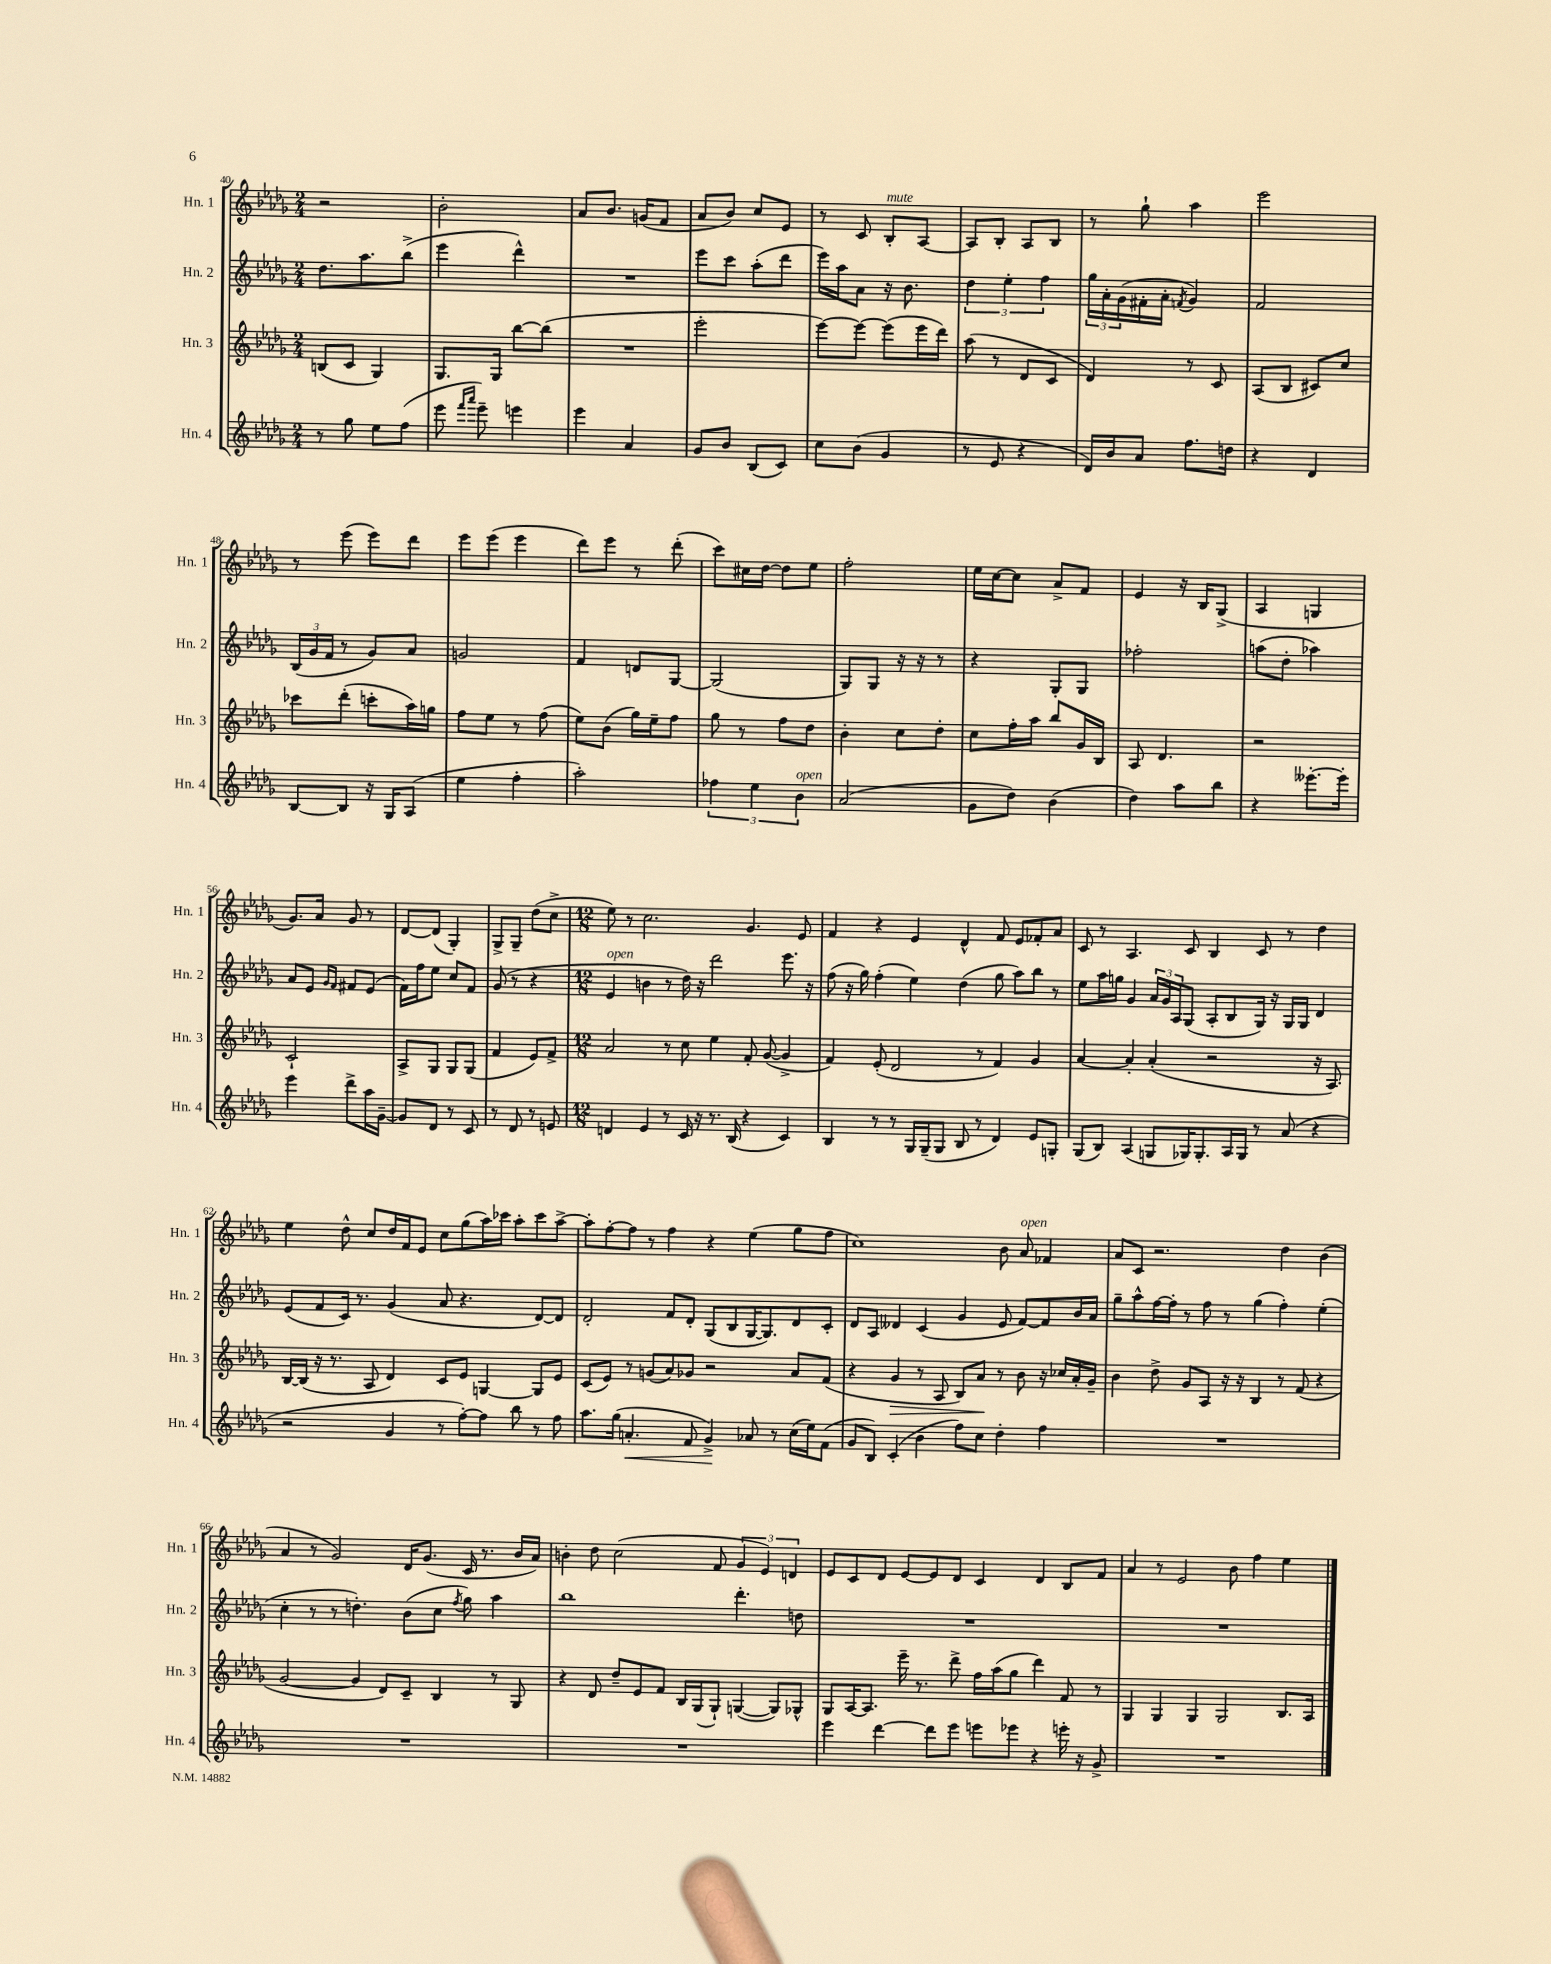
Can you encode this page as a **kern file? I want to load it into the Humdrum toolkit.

**kern	**kern	**kern	**kern
*staff4	*staff3	*staff2	*staff1
*clefG2	*clefG2	*clefG2	*clefG2
*k[b-e-a-d-g-]	*k[b-e-a-d-g-]	*k[b-e-a-d-g-]	*k[b-e-a-d-g-]
*M2/4	*M2/4	*M2/4	*M2/4
8r	(8B	8.dd-	2r
8gg-	8c	.	.
.	.	8.aa-	.
8ee-	4G-)	.	.
(8ff	.	(8bb-^	.
=	=	=	=
8eee-	8.G-	4eee-	2b-'
16qqfff	.	.	.
16qqaaa-	.	.	.
8eee-~)	.	.	.
.	16G-	.	.
4eee	[8bb-	4ddd-^^)	.
.	(8bb-]	.	.
=	=	=	=
4eee-	2r	2r	8a-
.	.	.	8.b-
4a-	.	.	.
.	.	.	(16g
.	.	.	8f
=	=	=	=
8g-	2eee-'	8eee-	8a-
8b-	.	8ccc	8b-)
(8B-	.	(8aa-'	8cc
8c)	.	8ddd-	8e-
=	=	=	=
8cc	[8eee-)	16eee-)	8r
.	.	16aa-	.
(8b-	8eee-_	8a-	8c
4g-	(8eee-]	16r	8B-'
.	.	8.b-	.
.	16eee-	.	[8A-
.	16ddd-)	.	.
=	=	=	=
8r	(8aa-	6dd-	8A-]
8e-	8r	.	8B-'
.	.	6ee-'	.
4r	8d-	.	8A-
.	.	6ff	.
.	8c	.	8B-
=	=	=	=
16d-)	4d-)	24gg-	8r
.	.	24a-'	.
16b-	.	.	.
.	.	(24g-	.
8a-	.	16f#'	8gg-`
.	.	16a-'	.
.	.	8qf	.
8.ff	8r	4g-)	4aa-
.	8c	.	.
16dd	.	.	.
=	=	=	=
4r	(8A-	2f	2eee-
.	8B-	.	.
4d-	8c#)	.	.
.	8cc	.	.
=	=	=	=
[8B-	8ccc-	(24B-	8r
.	.	24g-	.
.	.	24f	.
8B-]	(8ddd-'	8r	(8eee-
16r	8ccc'	8g-)	8eee-)
16G-	.	.	.
(8A-	16aa-)	8a-	8ddd-
.	16gg	.	.
=	=	=	=
4ee-	8ff	2g	8eee-
.	8ee-	.	(8eee-
4ff'	8r	.	4eee-
.	(8ff	.	.
=	=	=	=
2aa-')	8ee-)	4f	8ddd-)
.	(8b-	.	8eee-
.	16gg-)	8d	8r
.	16ee-~	.	.
.	8ff	[8G-	(8ddd-'
=	=	=	=
6ff-	8gg-	(2G-]	8ccc)
.	8r	.	16cc#
6ee-	.	.	.
.	.	.	[16dd-
.	8ff	.	8dd-]
6b-	.	.	.
.	8dd-	.	8ee-
=	=	=	=
(2a-	4b-'	8G-)	2ff'
.	.	8G-	.
.	8cc	16r	.
.	.	16r	.
.	8dd-'	8r	.
=	=	=	=
8g-	8cc	4r	16ee-
.	.	.	[16cc
8dd-)	16ff'	.	8cc]
.	16aa-	.	.
(4b-	8bb-	8G-'	8a-^
.	16g-	8G-	8f
.	16B-	.	.
=	=	=	=
4dd-)	8A-	2ff-'	4e-
.	4.d-	.	.
8aa-	.	.	16r
.	.	.	16B-
8bb-	.	.	(8G-^
=	=	=	=
4r	2r	(8aa	4A-
.	.	8dd-'	.
[8.eee--'	.	4aa-)	4G
16eee--']	.	.	.
=	=	=	=
4eee-	2c`	8a-	8.g-)
.	.	8e-	.
.	.	.	16a-
.	.	16qqg-	.
.	.	16qqf	.
8ddd-^	.	8f#	8g-
16aa-	.	(8e-	8r
[16g-~	.	.	.
=	=	=	=
8g-]	8A-^	16f)	[8d-
.	.	16ff	.
8d-	8G-	8ee-	(8d-]
8r	8G-	8cc	4G-')
8c	(8G-	8f	.
=	=	=	=
8r	4f	(8g-	8G-^
8d-	.	8r	8G-~
8r	8e-)	4r	(8dd-
8e	8f^	.	8cc^
=	=	=	=
*M12/8	*M12/8	*M12/8	*M12/8
4d	2a-	4e-	8ee-)
.	.	.	8r
4e-	.	4b	2.cc
8r	8r	8r	.
16c	8cc	16dd-)	.
16r	.	16r	.
8.r	4ee-	2ddd-	.
(16B-	.	.	.
4r	8f'	.	4.g-
.	([8g-	.	.
4c)	4g-^]	8.eee-	.
.	.	.	8e-
.	.	16r	.
=	=	=	=
4B-	4f)	(8ff	4f
.	.	16r	.
.	.	16gg-)	.
8r	(8e-'	(4ff'	4r
8r	2d-	.	.
16G-	.	4ee-)	4e-
(16G-~	.	.	.
8G-	.	.	.
8B-	.	(4dd-	4d-^^
8r	8r	.	.
4d-)	4f)	8gg-	8f
.	.	8aa-)	8e-
8e-	4g-	8bb-	8f-'
8G'	.	8r	8a-
=	=	=	=
(8G-	[4a-	8ee-	8c
8B-)	.	16aa-	8r
.	.	16gg	.
(4A-	4a-']	4g-	4.A-
8G	(4a-'	24a-	.
.	.	24g-	.
.	.	24A-	.
16G-)	.	(8G-	8c
8.G-'	.	.	.
.	2r	8A-'	4B-
16A-	.	8B-	.
16G-	.	.	.
8r	.	16G-)	8c
.	.	16r	.
(8a-	.	16G-	8r
.	.	16G-	.
4r	16r	4d-	4dd-
.	8.A-)	.	.
=	=	=	=
2r	[16B-	(8e-	4ee-
.	(16B-]	.	.
.	16r	8f	.
.	8.r	.	.
.	.	16c)	8dd-^^
.	.	8.r	.
.	8A-	.	8cc
4g-	4d-)	(4g-	16dd-
.	.	.	16f
.	.	.	8e-
8r	8c	8a-	8cc
[8ff')	8e-	4.r	(8gg-
8ff]	[4G	.	16aa-)
.	.	.	16ccc-
8bb-	.	.	8aa-'
8r	8G]	[8d-)	8ccc-
8ff	8e-	8d-]	[8aa-^
=	=	=	=
8.aa-	(8c	2d-'	8aa-']
.	8e-)	.	[8ff'
(16gg-	.	.	.
4.a'	8r	.	8ff]
.	(8g	.	8r
.	8a-)	8f	4ff
8f	8g-	8d-'	.
4g-^)	2r	(8G-	4r
.	.	8B-	.
8a-	.	[16G-	(4ee-
.	.	8.G-])	.
8r	.	.	.
(16cc	8a-	8d-	8gg-
16ee-)	.	.	.
(8f	(8f	8c'	8ff
=	=	=	=
8g-	4r	8d-	1cc)
8B-)	.	8A-	.
(4c'	4g-	4d--	.
4b-	8r	(4c	.
.	8A-	.	.
8ff)	8B-)	4g-	.
8cc	8a-	.	.
4dd-'	8r	8e-	8b-
.	8b-	[8f)	8a-
4ff	16r	8f]	4f-
.	16cc-	.	.
.	16a-'	16b-	.
.	16g-~	16a-	.
=	=	=	=
1.r	4b-	8gg-~	8a-
.	.	8aa-^^	8c
.	8dd-^	[16ff	2.r
.	.	16ff']	.
.	8g-	8r	.
.	8A-	8ff	.
.	16r	8r	.
.	16r	.	.
.	4B-	(4gg-	.
.	8r	4ff')	4dd-
.	(8f	.	.
.	4r	(4ee-'	(4b-
=	=	=	=
1.r	[2g-	4cc'	4a-
.	.	8r	8r
.	.	8r	2g-)
.	4g-]	4.dd')	.
.	8d-)	.	.
.	8c~	(8b-	16d-
.	.	.	(8.g-
.	4B-	8cc	.
.	.	8qff	.
.	.	8gg-)	16c
.	.	.	8.r
.	8r	4aa-	.
.	8G-	.	16b-
.	.	.	16a-)
=	=	=	=
1.r	4r	1bb-	4b'
.	8d-	.	8dd-
.	8dd-~	.	(2cc
.	8e-	.	.
.	8f	.	.
.	16B-	.	.
.	(16G-	.	.
.	8G-`)	.	8f
.	([4G	4.ddd-'	6g-
.	.	.	6e-)
.	8G])	.	.
.	.	.	6d
.	8G-^^	8dd	.
=	=	=	=
4eee-	8G-	1.r	8e-
.	[16A-	.	8c
.	8.A-]	.	.
[4ddd-	.	.	8d-
.	16eee-~	.	[8e-
.	8.r	.	.
8ddd-]	.	.	8e-]
8eee-	8ddd-^	.	8d-
8eee	16ff	.	4c
.	(16aa-	.	.
8eee-	8gg-	.	.
4r	4ddd-)	.	4d-
16eee'	8f	.	8B-
16r	.	.	.
8g-^	8r	.	8f
=	=	=	=
1.r	4G-	1.r	4a-
.	4G-	.	8r
.	.	.	2e-
.	4G-	.	.
.	2G-	.	.
.	.	.	8b-
.	.	.	4ff
.	8.B-	.	4ee-
.	16A-	.	.
==	==	==	==
*-	*-	*-	*-
